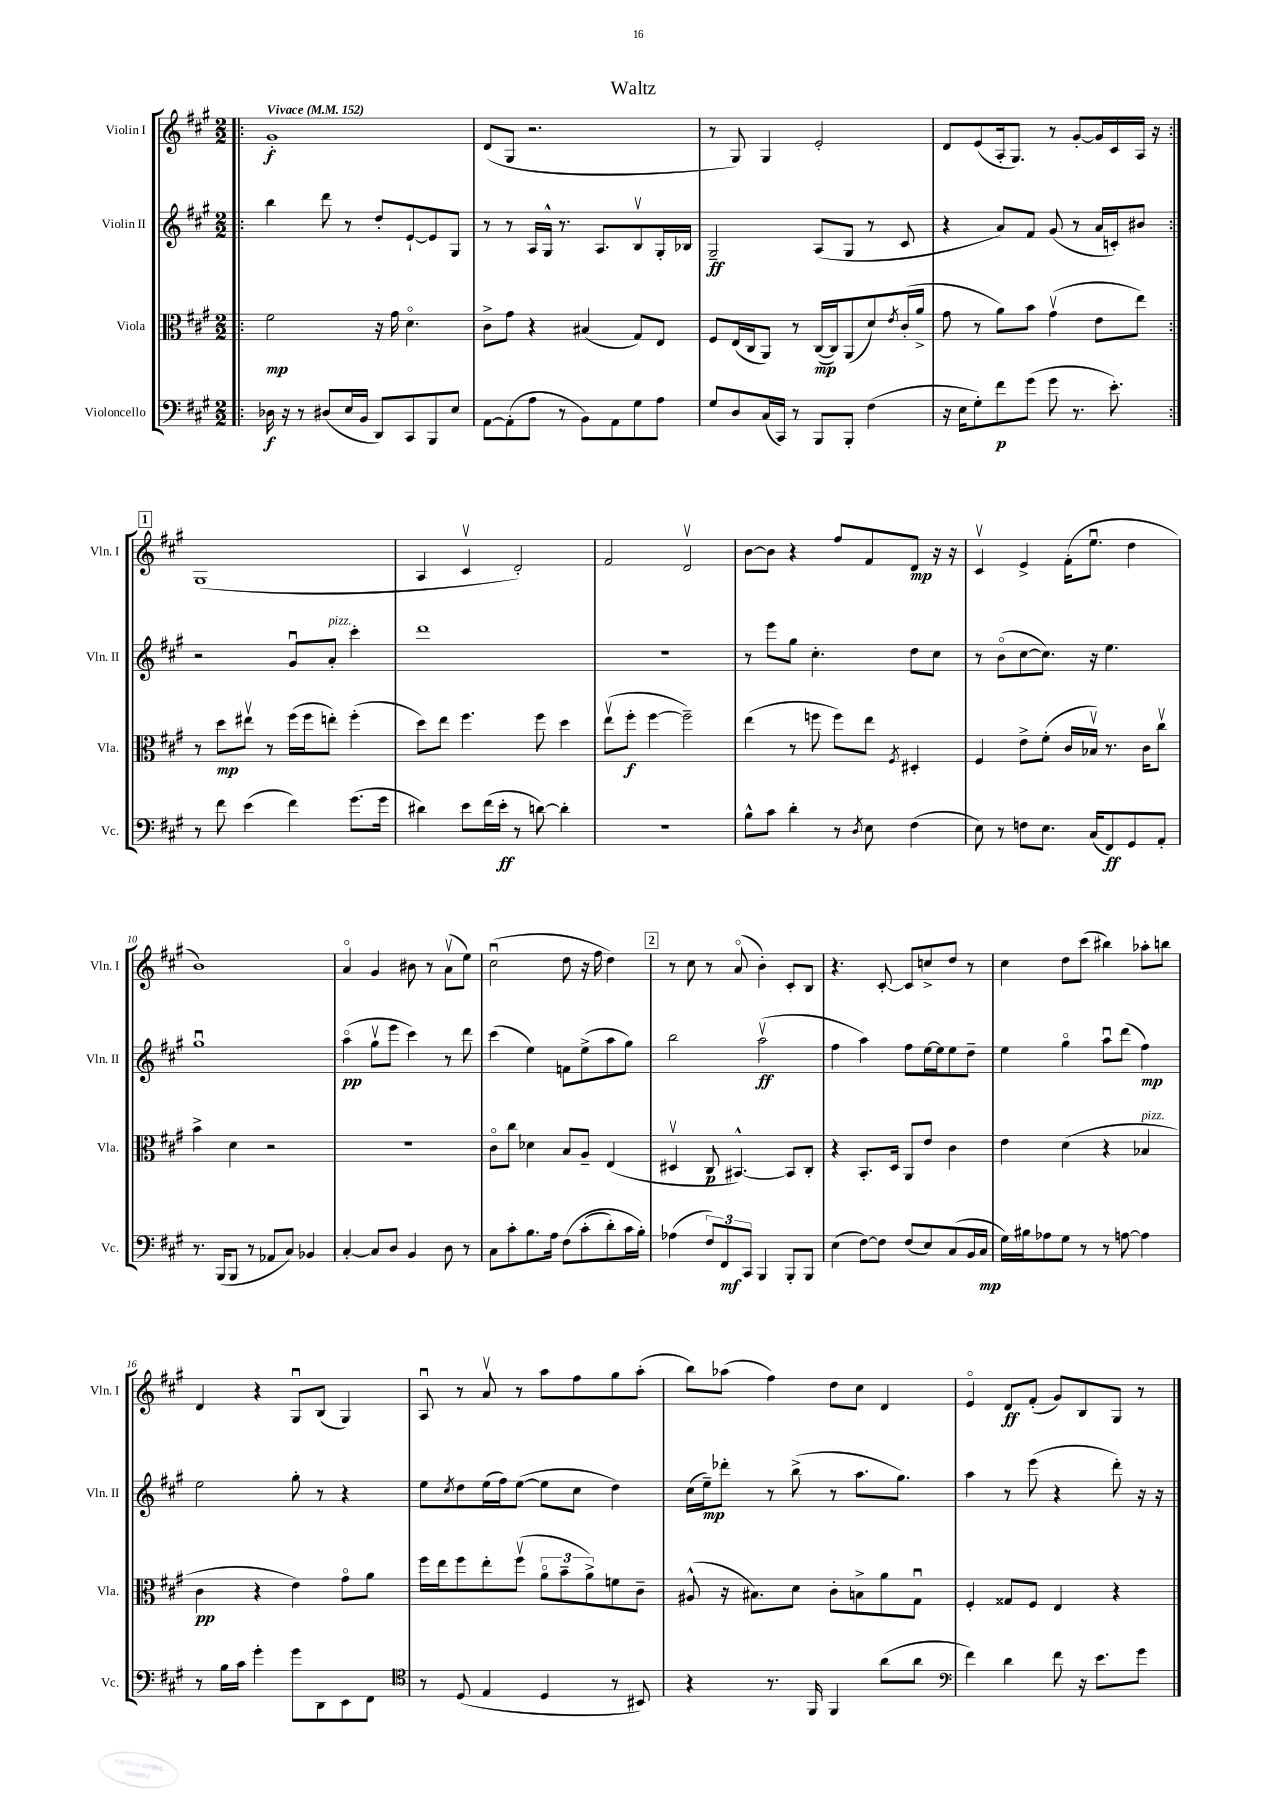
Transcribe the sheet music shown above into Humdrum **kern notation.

**kern	**kern	**kern	**kern
*staff4	*staff3	*staff2	*staff1
*clefF4	*clefC3	*clefG2	*clefG2
*k[f#c#g#]	*k[f#c#g#]	*k[f#c#g#]	*k[f#c#g#]
*M2/2	*M2/2	*M2/2	*M2/2
*MM152	*MM152	*MM152	*MM152
=!|:	=!|:	=!|:	=!|:
16D-\	2f#\	4bb\	1g#'
16r	.	.	.
8r	.	.	.
(8D#/L	.	8ddd\	.
16E/L	.	8r	.
16BB/JJ	.	.	.
8DD/L)	16r	8dd'/L	.
.	16g#\	.	.
8CC#/	4.do\	[8e`/	.
8BBB/	.	8e/]	.
8E/J	.	8G#/J	.
=	=	=	=
[8AA\L	8c#^\L	8r	(8d/L
(8AA'\]	8g#\J	8r	8G#/J
8A\J	4r	16A/LL	2.r
.	.	16G#^^/JJ	.
8r	.	8.r	.
8BB\L)	(4B#/	.	.
.	.	8.A/L	.
8AA\	.	.	.
8G#\	8G#/L)	8Bv/	.
8A\J	8E/J	16G#'/L	.
.	.	16B-/JJ	.
=	=	=	=
8G#/L	8F#/L	2G#~/	8r
8D/	(16E/L	.	8G#/)
.	16C#/J	.	.
(16C#/L	8AA/J)	.	4G#/
16CC#/JJ)	.	.	.
8r	8r	.	.
8BBB/L	([16C#/LL	(8A/L	2e'/
.	16C#/]J)	.	.
8BBB'/J	(8AA/	8G#/J	.
(4F#\	8d/)	8r	.
.	8qe/	.	.
.	(16c#'/L	8c#/	.
.	16a^/JJ	.	.
=	=	=	=
16r	8g#\	4r	8d/L
16E\LK	.	.	.
8G#'\)	8r	.	(8e/
8f#\	8a\L)	8a/L)	16A'/k
.	.	.	8.G#/J)
(8g#\J	8b\J	8f#/J	.
8g#\	(4g#v\	(8g#/	8r
8.r	.	8r	[8g#'/L
.	8e\L	16a/LL	16g#/]L
8.e'\)	.	16c'/J)	16c#/
.	8ee\J)	8b#/J	16A/JJ
.	.	.	16r
=:|!	=:|!	=:|!	=:|!
8r	8r	2r	(1G#
8f#\	8dd\L	.	.
(4e\	8ee#v\J	.	.
.	8r	.	.
4f#\)	(16ff#\LL	8g#u/L	.
.	16ff#\J	.	.
.	8ee'\J)	8a'/J	.
(8.g#\L	(4ff#'\	4ccc#'\	.
16g#\Jk	.	.	.
=	=	=	=
4d#\)	8dd\L)	1ddd	4A/
.	8ee\J	.	.
8e\L	4.ff#\	.	4c#v/
(16f#\L	.	.	.
16e'\JJ	.	.	.
8r	.	.	2d'/)
[8d\)	8ff#\	.	.
4d'\]	4dd\	.	.
=	=	=	=
1r	(8eev\L	1r	2f#/
.	8ff#'\J	.	.
.	[4ff#\	.	.
.	2ff#~\])	.	2dv/
=	=	=	=
8B^^\L	(4ee\	8r	[8b\L
8c#\J	.	8eee\L	8b\]J
4d'\	8r	8gg#\J	4r
.	8ff\	4.cc#'\	.
8r	8ff\L)	.	8ff#/L
8qD/	.	.	.
8E\	8ee\J	.	8f#/
.	8qF#/	.	.
(4F#\	4D#'/	8dd\L	8d/J
.	.	8cc#\J	16r
.	.	.	16r
=	=	=	=
8E\)	4F#/	8r	4c#v/
8r	.	(8bo\L	.
8F\L	8e^\L	[8cc#\	4e^/
8.E\J	(8f#'\J	8.cc#\]J)	.
.	16c#/LL	.	(16f#'\LK
(16C#/LK	16B-v/JJ)	16r	8.eeu\J
8FF#/)	8.r	4.ee\	.
8GG#/	.	.	4dd\
.	16c#\LK	.	.
8AA'/J	8cc#v\J	.	.
=	=	=	=
8.r	4b^\	1gg#u	1b)
(16BBB/LK	.	.	.
8BBB/J	4d\	.	.
8r	.	.	.
8AA-/L	2r	.	.
8C#/J)	.	.	.
4BB-/	.	.	.
=	=	=	=
[4C#'/	1r	(4aao\	4ao/
8C#/]L	.	8gg#v\L	4g#/
8D/J	.	8eee\J	.
4BB/	.	4ccc#\)	8b#\
.	.	.	8r
8D\	.	8r	(8av\L
8r	.	8ddd\	8ee\J)
=	=	=	=
8C#\L	8c#o\L	(4ccc#\	(2cc#u\
8c#'\	8cc#\J	.	.
8.B\	4d-\	4ee\)	.
16A\Jk	.	.	.
&(8F#\L	8B/L	8f\L	8dd\
(8c#'\	8A~/J	(8ee^\	16r
.	.	.	16ff#\
8d'\)	(4E/	8aa\	4dd\)
16c#\L	.	8gg#\J)	.
16B'\JJ&)	.	.	.
=	=	=	=
(4A-\	4D#v/	2bb\	8r
.	.	.	8cc#\
12F#/L)	8C#/	.	8r
12FF#/	.	.	.
.	[4.BB#^^/)	.	(8ao/
12CC#/J	.	.	.
4BBB/	.	(2aav\	4b'\)
8BBB'/L	8BB#/]L	.	8c#'/L
8BBB/J	8C#'/J	.	8B/J
=	=	=	=
(4E\	4r	4ff#\	4.r
[8F#\L)	8.BB'/L	4aa\)	.
8F#\]J	.	.	[8c#'/
.	16D/Jk	.	.
(8F#/L	8AA/L	8ff#\L	8c#/]L
8E/)	8e/J	[16ee\L	8cc^/
.	.	16ee\]J	.
(8C#/	4c#\	8ee\	8dd/J
16BB/L	.	8dd~\J	8r
16C#/JJ	.	.	.
=	=	=	=
16G#\LL)	4e\	4ee\	4cc#\
16B#\J	.	.	.
8A-\	.	.	.
8G#\J	(4d\	4gg#o\	8dd\L
8r	.	.	(8ccc#\J
8r	4r	8aau\L	4bb#\)
[8A\	.	(8ddd\J	.
4A\]	4B-/	4ff#\)	8aa-'\L
.	.	.	8bb\J
=	=	=	=
8r	4c#\	2ee\	4d/
16B\LL	.	.	.
16c#\JJ	.	.	.
4g#'\	4r	.	4r
8g#\L	4e\)	8gg#'\	8G#u/L
8DD\	.	8r	(8B/J
8EE\	8g#o\L	4r	4G#/)
8FF#\J	8a\J	.	.
=	=	=	=
*clefC4	*	*	*
8r	16ff#\LL	8ee\L	8Au/
.	16ee\J	.	.
.	.	8qcc#/	.
(8D/	8ff#\	8dd\	8r
4E/	8ee'\	(16ee\L	8av/
.	.	16ff#\J)	.
.	(8ff#v\J	([8ee\J	8r
4D/	12ao\L	8ee\]L	8aa\L
.	12b~\	.	.
.	.	8cc#\J	8ff#\
.	12a^\)	.	.
8r	8f\	4dd\)	8gg#\
8BB#/)	8c#~\J	.	(8aa'\J
=	=	=	=
4r	(8A#^^/	(16cc#\LL	8bb\L)
.	.	16ee~\J)	.
.	16r	8ddd-'\J	(8aa-\J
.	8.B#\L)	.	.
8.r	.	8r	4ff#\)
.	8d\J	(8bb^\	.
16FF#/	.	.	.
4FF#/	8c#'\L	8r	8dd\L
.	8B^\	8.aa\L	8cc#\J
(8a\L	8a\	.	4d/
.	.	8.gg#\J)	.
8a\J	8G#u\J	.	.
=	=	=	=
*clefF4	*	*	*
4f#\)	4F#'/	4aa\	4eo/
4d\	8G##/L	8r	8d/L
.	8F#/J	(8eee\	(8f#'/J
8f#\	4E/	4r	8g#/L)
16r	.	.	8B/
8.e\L	.	.	.
.	4r	8ddd'\)	8G#/J
8g#\J	.	16r	8r
.	.	16r	.
==	==	==	==
*-	*-	*-	*-
